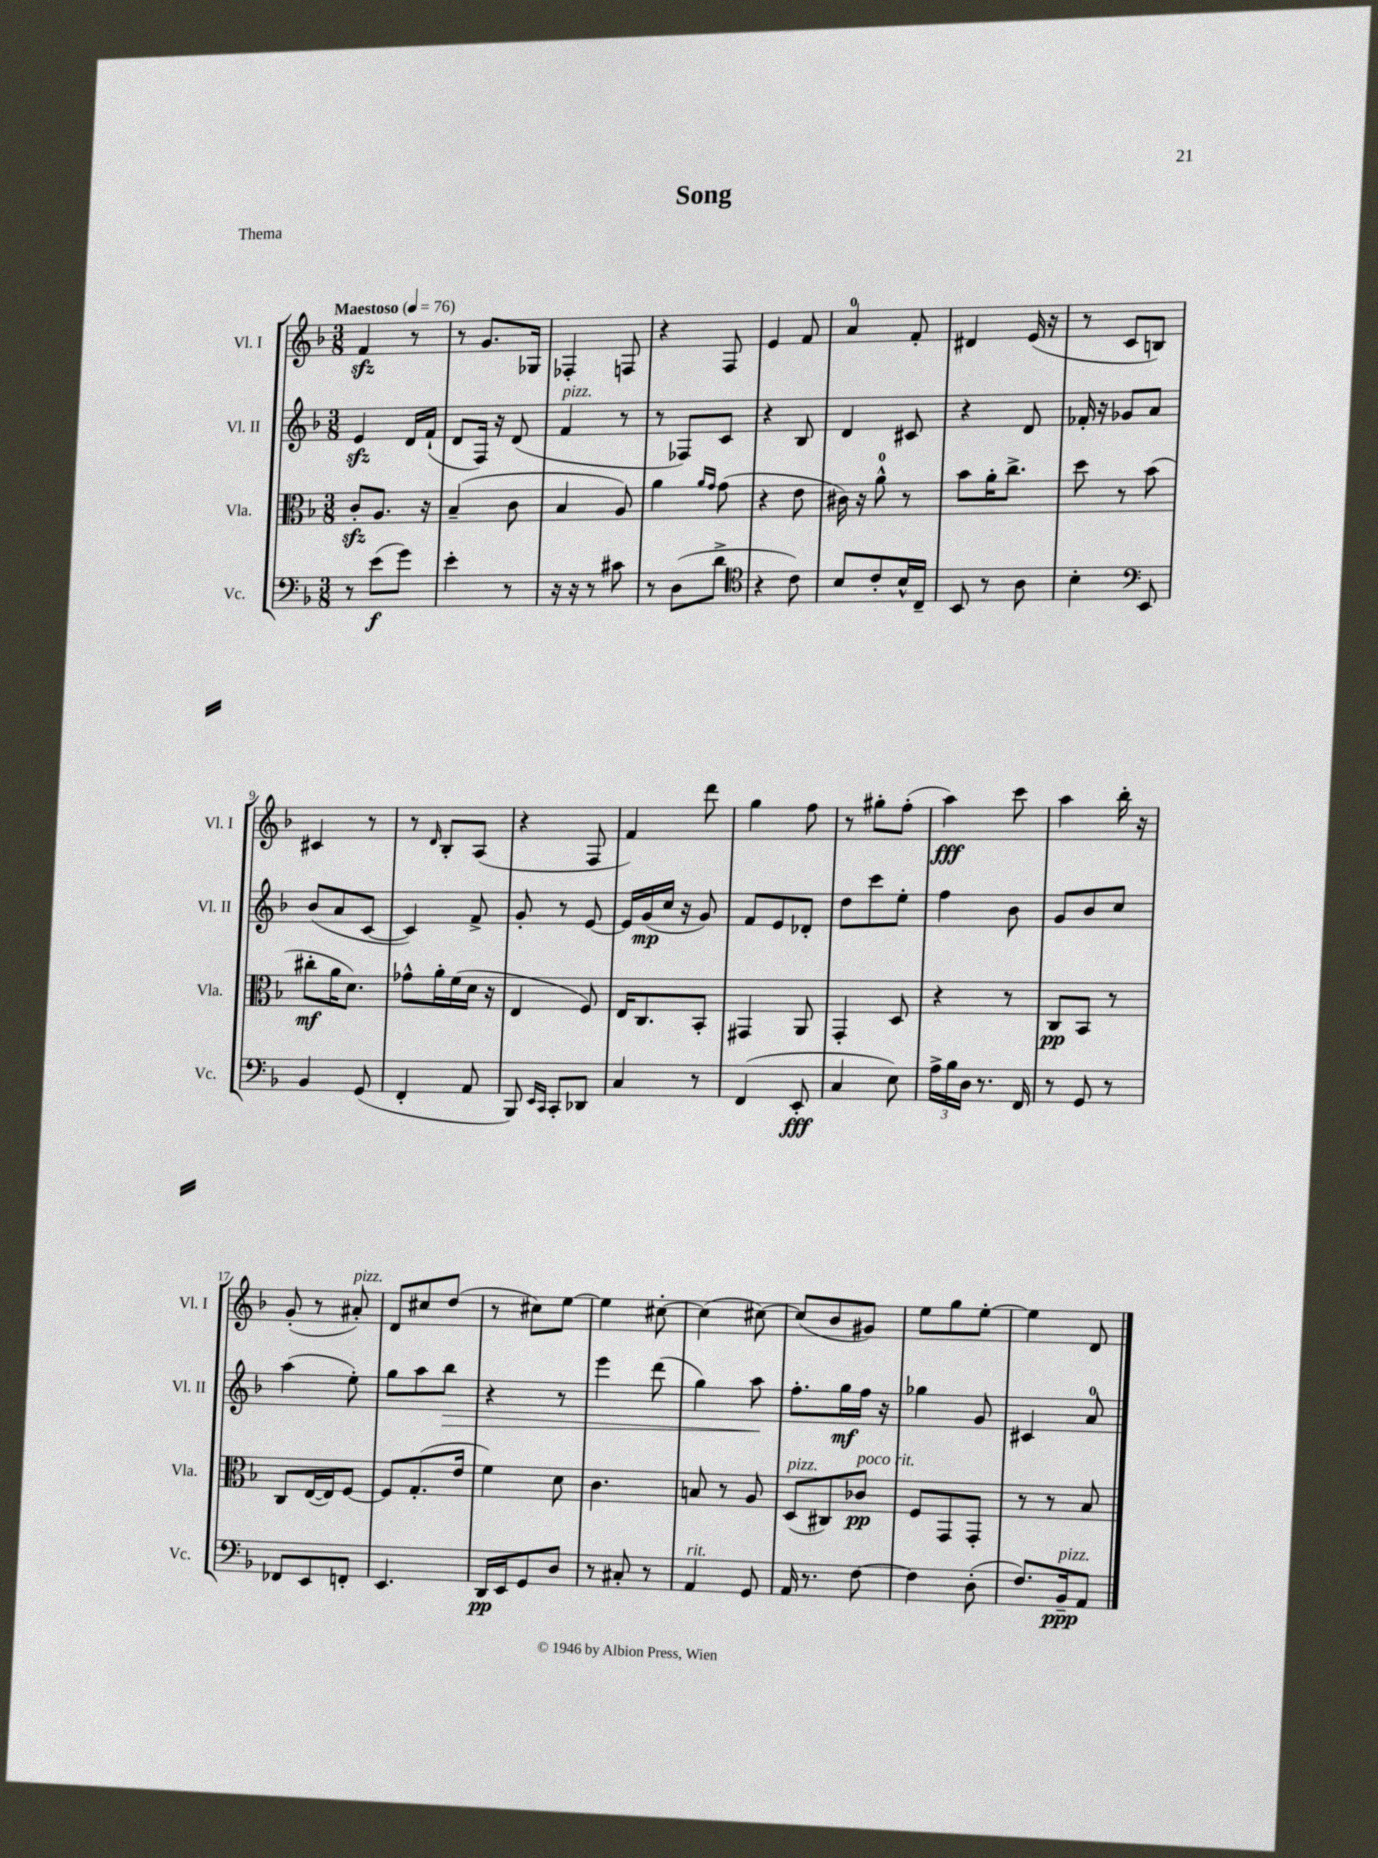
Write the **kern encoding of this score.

**kern	**dynam	**kern	**dynam	**kern	**dynam	**kern	**dynam
*part4	*part4	*part3	*part3	*part2	*part2	*part1	*part1
*staff4	*staff4	*staff3	*staff3	*staff2	*staff2	*staff1	*staff1
*I"Vc.	*	*I"Vla.	*	*I"Vl. II	*	*I"Vl. I	*
*I'Vc.	*	*I'Vla.	*	*I'Vl. II	*	*I'Vl. I	*
*clefF4	*	*clefC3	*	*clefG2	*	*clefG2	*
*k[b-]	*	*k[b-]	*	*k[b-]	*	*k[b-]	*
*M3/8	*	*M3/8	*	*M3/8	*	*M3/8	*
*MM76	*	*MM76	*	*MM76	*	*MM76	*
=1	=1	=1	=1	=1	=1	=1	=1
!	!	!	!	!	!	!LO:TX:a:B:t=Maestoso	!
8r	.	8czz'/L	.	4ezz/	.	4fzz/	.
(8e\L	f	8.A/J	.	.	.	.	.
8g\J)	.	.	.	16d/LL	.	8r	.
.	.	16r	.	(16f`/JJ	.	.	.
=2	=2	=2	=2	=2	=2	=2	=2
4e'\	.	(4B-~/	.	8d/L	.	8r	.
.	.	.	.	16F/Jk)	.	8.g/L	.
.	.	.	.	16r	.	.	.
8r	.	8c\	.	(8d/	.	.	.
.	.	.	.	.	.	16G-X/Jk	.
=3	=3	=3	=3	=3	=3	=3	=3
!	!	!	!	!LO:TX:a:i:t=pizz.	!	!	!
16r	.	4B-/	.	4f/	.	4F-X'/	.
16r	.	.	.	.	.	.	.
8r	.	.	.	.	.	.	.
8c#X\	.	8A/)	.	8r	.	8Fn/	.
=4	=4	=4	=4	=4	=4	=4	=4
8r	.	4a\	.	8r	.	4r	.
(8D\L	.	.	.	8F-X/L)	.	.	.
.	.	16qqa/LL	.	.	.	.	.
.	.	16qqg/JJ	.	.	.	.	.
8d^\J	.	(8g\	.	8c/J	.	8F/	.
=5	=5	=5	=5	=5	=5	=5	=5
*clefC4	*	*	*	*	*	*	*
4r	.	4r	.	4r	.	4e/	.
8c\)	.	8e\	.	8B-/	.	8f/	.
=6	=6	=6	=6	=6	=6	=6	=6
8B-/L	.	16c#X\)	.	4d/	.	4a/	.
.	.	16r	.	.	.	.	.
8c'/	.	8a^^\	.	.	.	.	.
16B-^^/L	.	8r	.	8c#X/	.	8f'/	.
16C~/JJ	.	.	.	.	.	.	.
=7	=7	=7	=7	=7	=7	=7	=7
8BB-/	.	8b-\L	.	4r	.	4d#X/	.
8r	.	16a'\K	.	.	.	.	.
.	.	8.cc^\J	.	.	.	.	.
8A\	.	.	.	8d/	.	(16e/	.
.	.	.	.	.	.	16r	.
=8	=8	=8	=8	=8	=8	=8	=8
4B-'\	.	8dd\	.	16f-X'/	.	8r	.
.	.	.	.	16r	.	.	.
.	.	8r	.	8g-X/L	.	8c/L	.
*clefF4	*	*	*	*	*	*	*
8EE/	.	(8b-\	.	8a/J	.	8Bn/J)	.
!!LO:LB:g=z
=9	=9	=9	=9	=9	=9	=9	=9
4BB-/	.	8cc#X'\L	mf	(8b-/L	.	4c#X/	.
.	.	16a\K	.	8a/	.	.	.
.	.	8.d\J)	.	.	.	.	.
(8GG/	.	.	.	[8c/J	.	8r	.
=10	=10	=10	=10	=10	=10	=10	=10
4FF'/	.	8g-X^^\L	.	4c/])	.	8r	.
.	.	.	.	.	.	16qqd/	.
.	.	16a'\L	.	.	.	8B-'/L	.
.	.	(16f\	.	.	.	.	.
8AA/	.	16d\JJ	.	8f^/	.	(8A/J	.
.	.	16r	.	.	.	.	.
=11	=11	=11	=11	=11	=11	=11	=11
8BBB-/)	.	4E/	.	8g'/	.	4r	.
16qqEE/LL	.	.	.	.	.	.	.
16qqCC/JJ	.	.	.	.	.	.	.
8CC'/L	.	.	.	8r	.	.	.
8DD-X/J	.	8F/)	.	[8e/	.	8F/	.
=12	=12	=12	=12	=12	=12	=12	=12
4C/	.	16E/KL	.	16e/LL]	.	4f/)	.
.	.	8.C/	.	(16g/	mp	.	.
.	.	.	.	16cc/JJ	.	.	.
.	.	.	.	16r	.	.	.
8r	.	8BB-'/J	.	8g/)	.	8ddd\	.
=13	=13	=13	=13	=13	=13	=13	=13
(4FF/	.	4GG#X/	.	8f/L	.	4gg\	.
.	.	.	.	8e/	.	.	.
8EE'/	fff	8AA/	.	8d-X'/J	.	8ff\	.
=14	=14	=14	=14	=14	=14	=14	=14
4C/	.	4GG'/	.	8dd\L	.	8r	.
.	.	.	.	8ccc\	.	8gg#X'\L	.
8E\)	.	8D/	.	8ee'\J	.	(8ff'\J	.
=15	=15	=15	=15	=15	=15	=15	=15
24A^\LL	.	4r	.	4ff\	.	4aa\)	fff
24B-\	.	.	.	.	.	.	.
24D\JJ	.	.	.	.	.	.	.
8.r	.	.	.	.	.	.	.
.	.	8r	.	8b-\	.	8ccc\	.
16FF/	.	.	.	.	.	.	.
=16	=16	=16	=16	=16	=16	=16	=16
8r	.	8C/L	pp	8g/L	.	4aa\	.
8GG/	.	8BB-/J	.	8b-/	.	.	.
8r	.	8r	.	8cc/J	.	16bb-'\	.
.	.	.	.	.	.	16r	.
!!LO:LB:g=z
=17	=17	=17	=17	=17	=17	=17	=17
8FF-X/L	.	8C/L	.	(4aa\	.	(8g'/	.
8EE/	.	([16E/L	.	.	.	8r	.
.	.	16E/J])	.	.	.	.	.
!	!	!	!	!	!	!LO:TX:a:i:t=pizz.	!
8FFn'/J	.	[8F/J	.	8ee'\)	.	8a#X'/)	.
=18	=18	=18	=18	=18	=18	=18	=18
4.EE/	.	8F/L]	.	8gg\L	.	8d/L	.
.	.	(8.G'/	.	8aa\	.	8cc#X/	.
!	!	!	!	!	!LO:HP:b	!	!
.	.	.	.	8bb-\J	>	(8dd/J	.
.	.	16e/Jk	.	.	.	.	.
=19	=19	=19	=19	=19	=19	=19	=19
16DD/LL	pp	4f\)	.	4r	.	8r	.
16EE/J	.	.	.	.	.	.	.
8GG/	.	.	.	.	.	8cc#X\L)	.
8D/J	.	8d\	.	8r	.	[8ee\J	.
=20	=20	=20	=20	=20	=20	=20	=20
8r	.	4.c\	.	4eee\	.	4ee\]	.
8C#X'/	.	.	.	.	.	.	.
8r	.	.	.	(8ddd\	.	[8cc#X'\	.
=21	=21	=21	=21	=21	=21	=21	=21
!LO:TX:a:i:t=rit.	!	!	!	!	!	!	!
4AA/	.	8Bn/	.	4gg\)	.	(4cc#\]	.
.	.	8r	.	.	.	.	.
8GG/	.	8A/	.	8aa\	.	[8cc#X\)	.
.	.	.	.	.	]	.	.
=22	=22	=22	=22	=22	=22	=22	=22
!	!	!LO:TX:a:i:t=pizz.	!	!	!	!	!
16AA/	.	(8D/L	.	8.ff'\L	.	(8cc#/L]	.
8.r	.	.	.	.	.	.	.
.	.	8C#X/)	.	.	.	8b-/	.
.	.	.	.	16gg\L	mf	.	.
!	!	!LO:TX:a:i:t=poco rit.	!	!	!	!	!
[8F\	.	8c-X/J	pp	16ff\JJ	.	8g#X/J)	.
.	.	.	.	16r	.	.	.
=23	=23	=23	=23	=23	=23	=23	=23
4F\]	.	8F/L	.	4gg-X\	.	8ee\L	.
.	.	8GG/	.	.	.	8gg\	.
(8D'\	.	8GG'/J	.	8g/	.	[8ee'\J	.
=24	=24	=24	=24	=24	=24	=24	=24
8.F/L)	.	8r	.	4c#X/	.	4ee\]	.
.	.	8r	.	.	.	.	.
!LO:TX:a:i:t=pizz.	!	!	!	!	!	!	!
16BB-~/k	ppp	.	.	.	.	.	.
8AA/J	.	8B-/	.	8a/	.	8d/	.
==	==	==	==	==	==	==	==
*-	*-	*-	*-	*-	*-	*-	*-
